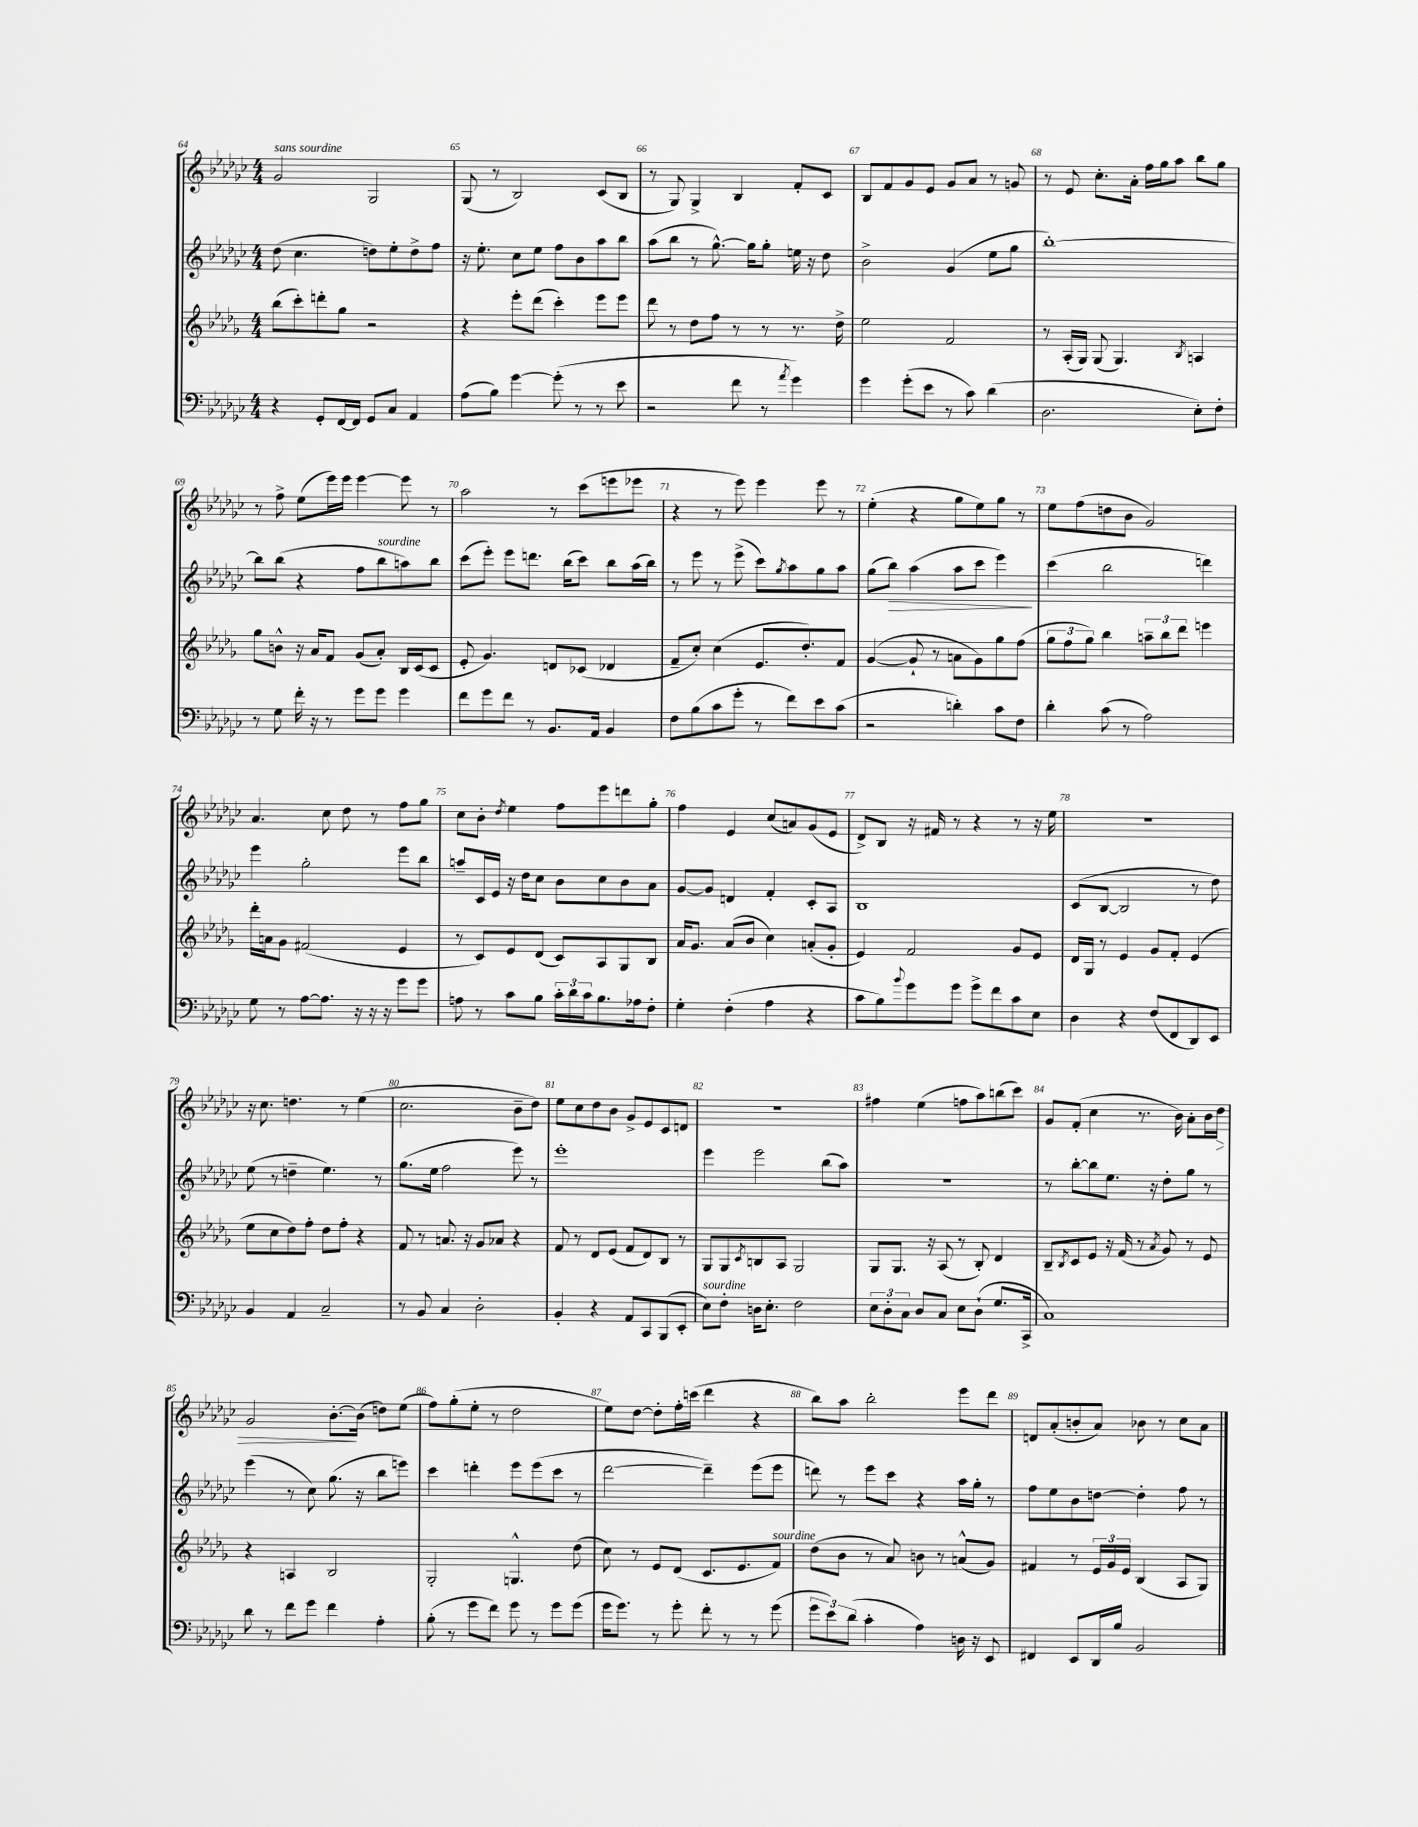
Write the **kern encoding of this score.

**kern	**kern	**kern	**dynam	**kern	**dynam
*part4	*part3	*part2	*part2	*part1	*part1
*staff4	*staff3	*staff2	*staff2	*staff1	*staff1
*clefF4	*clefG2	*clefG2	*	*clefG2	*
*k[b-e-a-d-g-c-]	*k[b-e-a-d-g-]	*k[b-e-a-d-g-c-]	*	*k[b-e-a-d-g-c-]	*
*M4/4	*M4/4	*M4/4	*	*M4/4	*
=64	=64	=64	=64	=64	=64
!	!	!	!	!LO:TX:a:i:t=sans sourdine	!
4r	(8bb-\L	(8dd-\	.	2g-/	.
.	8ccc'\)	4.cc-\	.	.	.
8GG-'/L	8dddn'\	.	.	.	.
[16FF/L	8gg-\J	.	.	.	.
16FF/JJ]	.	.	.	.	.
8GG-/L	2r	8ddn\L)	.	2G-/	.
8C-/J	.	8ee-'\	.	.	.
4AA-/	.	8dd^\	.	.	.
.	.	8ff\J	.	.	.
=65	=65	=65	=65	=65	=65
(8A-\L	4r	16r	.	(8G-/	.
.	.	8.ee-'\	.	.	.
8B-\J)	.	.	.	8r	.
[4g-\	8eee-'\L	8cc-\L	.	2B-/)	.
.	(8ddd-\J	8ee-\J	.	.	.
(8g-'\]	4ccc'\)	8ff\L	.	.	.
8r	.	8b-\	.	.	.
8r	8eee-\L	8aa-\	.	(8c-/L	.
8e-\	8eee-\J	8bb-\J	.	8B-/J	.
=66	=66	=66	=66	=66	=66
2r	8ddd-\	(8aa-\L	.	8r	.
.	8r	8bb-\J	.	8G-/)	.
.	8dd-\L	8r	.	4G-^/	.
.	8ff\J	[8.gg-^^\)	.	.	.
8f\	8r	.	.	4B-/	.
.	.	16gg-\KL]	.	.	.
8r	8r	8gg-'\J	.	.	.
8qa-/	.	.	.	.	.
4g-\)	8.r	16een\	.	8f'/L	.
.	.	16r	.	.	.
.	.	8dd-\	.	8c-/J	.
.	16dd-^\	.	.	.	.
=67	=67	=67	=67	=67	=67
4g-\	2ee-\	2b-^\	.	8B-/L	.
.	.	.	.	8f/	.
(8g-'\L	.	.	.	8g-/	.
8e-\J	.	.	.	8e-/J	.
8r	2f/	(4g-/	.	8g-/L	.
8c-\)	.	.	.	8a-/J	.
(4d-\	.	8ee-\L	.	8r	.
.	.	8gg-\J	.	8gn/	.
=68	=68	=68	=68	=68	=68
2.D-\	8r	[1bb-')	.	8r	.
.	(16A-'/LL	.	.	8e-/	.
.	16G-/JJ)	.	.	.	.
.	(8G-/	.	.	8.cc-'\L	.
.	4.G-/)	.	.	.	.
.	.	.	.	16a-'\Jk	.
.	.	.	.	16ff\LL	.
.	.	.	.	16gg-\J	.
.	.	.	.	8aa-\J	.
.	8qB-/	.	.	.	.
8E-'\L)	4An/	.	.	8bb-\L	.
8F'\J	.	.	.	8gg-\J	.
!!LO:LB:g=z
=69	=69	=69	=69	=69	=69
8r	8gg-\L	8bb-\L]	.	8r	.
8G-\	8bn^^\J	(8bb-\J	.	8ff^\	.
16f'\	16r	4r	.	(8ee-\L	.
16r	16a-/KL	.	.	.	.
8r	8f/J	.	.	16eee-\L)	.
.	.	.	.	16eee-\JJ	.
8g-\L	(8g-/L	8ff\L	.	[4eee-\	.
!	!	!LO:TX:a:i:t=sourdine	!	!	!
8g-\J	8a-'/J)	8bb-\	.	.	.
4g-\	16B-/LL	8aan\)	.	8eee-\]	.
.	(16c/J	.	.	.	.
.	8c/J	8bb-\J	.	8r	.
=70	=70	=70	=70	=70	=70
8f\L	8e-'/	(8ccc-\L	.	2aa-\	.
8g-\	4.g-/)	8eee-'\J)	.	.	.
8f\J	.	8eee-\L	.	.	.
8r	.	8.dddn\J	.	.	.
8.BB-/L	8dn/L	.	.	8r	.
.	.	(16bb-\KL	.	.	.
.	(8c-X/J	8ccc-\J)	.	(8ccc-\L	.
16AA-/Jk	.	.	.	.	.
4BB-/	4d-X/	8bb-\L	.	8eeen\	.
.	.	(16aa-\L	.	8eee-X\J	.
.	.	16bb-\JJ)	.	.	.
=71	=71	=71	=71	=71	=71
8F\L	8f~/L	8r	.	4r	.
(8B-\	8cc'/J)	8eee-\	.	.	.
8c-\	(4cc\	8r	.	8r	.
8g-'\J	.	(8eee-^\	.	8eee-\)	.
8r	8.e-/L	8ccc-\L)	.	4eee-\	.
.	.	8qgg-/	.	.	.
8f\L)	.	8aa-\	.	.	.
.	8.dd-'/)	.	.	.	.
8e-\	.	8gg-\	.	8eee-\	.
(8c-\J	8f/J	8aa-\J	.	8r	.
=72	=72	=72	=72	=72	=72
2r	([4g-/	(8gg-\L	.	(4ee-'\	.
!	!	!	!LO:HP:b	!	!
.	.	8bb-\J)	>	.	.
.	8g-`/]	(4aa-\	.	4r	.
.	8r	.	.	.	.
4dn'\)	8an\L	8aa-\L	.	8gg-\L	.
.	8g-\)	8ccc-\J	.	8ee-\)	.
8c-\L	8gg-\	4eee-\)	.	8gg-\J	.
8F\J	(8ff\J	.	.	8r	.
.	.	.	]	.	.
=73	=73	=73	=73	=73	=73
4d-'\	12gg-\L	(4ccc-\	.	8ee-\L	.
.	12ff\	.	.	.	.
.	.	.	.	(8ff\	.
.	12gg-\J)	.	.	.	.
(8c-\	4bb-\	2bb-\	.	8ddn\	.
8r	.	.	.	8b-\J	.
2A-\)	12aan~\L	.	.	2g-/)	.
.	12bb-\	.	.	.	.
.	12ddd-\J	.	.	.	.
.	4eeen\	4dddn\)	.	.	.
!!LO:LB:g=z
=74	=74	=74	=74	=74	=74
8G-\	16ddd-'\LL	4eee-\	.	4.a-/	.
.	16an\J	.	.	.	.
8r	8g-\J	.	.	.	.
[8A-\L	(2f#X/	2gg-'\	.	.	.
8.A-\J]	.	.	.	8cc-\	.
.	.	.	.	8dd-\	.
16r	.	.	.	.	.
16r	.	.	.	8r	.
16r	.	.	.	.	.
8g-\L	4e-/	8eee-\L	.	8ff\L	.
8g-\J	.	8bb-\J	.	8gg-\J	.
=75	=75	=75	=75	=75	=75
8An\	8r	8aan~/L	.	8cc-\L	.
8r	8c/L)	16c-/L	.	8b-'\J	.
.	.	16e-/JJ	.	.	.
.	.	.	.	8qdd-/	.
8c-\L	8e-/	16r	.	4ee-\	.
.	.	16dd-\KL	.	.	.
8B-\J	(8d-/J	8cc-\J	.	.	.
24c-'\LL	8c/L)	8b-\L	.	8ff\L	.
24d-\	.	.	.	.	.
24c-\J	.	.	.	.	.
8.B-\	8A-/	8cc-\	.	8eee-\	.
.	8G-/	8b-\	.	8dddn\	.
16A-X\k	.	.	.	.	.
8F'\J	8B-/J	8a-\J	.	8gg-'\J	.
=76	=76	=76	=76	=76	=76
4G-'\	16a-/KL	[8g-/L	.	4ff\	.
.	8.g-/J	.	.	.	.
.	.	8g-/J]	.	.	.
(4F'\	(8a-/L	4dn/	.	4e-/	.
.	8b-/J	.	.	.	.
4A-\	4cc\)	4f'/	.	(8cc-/L	.
.	.	.	.	8an/)	.
4r	(8an'/L	8c-'/L	.	(8g-/	.
.	8g-'/J	8A-/J	.	8e-/J	.
=77	=77	=77	=77	=77	=77
8c-\L	4e-/)	1B-	.	8d-^/L)	.
8B-\)	.	.	.	8B-/J	.
8qqb-/	.	.	.	.	.
8g-\	2f/	.	.	16r	.
.	.	.	.	16f#X/	.
8g-\J	.	.	.	8r	.
8g-^\L	.	.	.	4r	.
8f\	.	.	.	.	.
8c-\	8g-/L	.	.	8r	.
8E-\J	8e-/J	.	.	16r	.
.	.	.	.	16ee-\	.
=78	=78	=78	=78	=78	=78
4D-\	16d-/LL	(8c-/L	.	1r	.
.	16G-/JJ	.	.	.	.
.	8r	[8B-/J	.	.	.
4r	4e-/	2B-/]	.	.	.
(8F/L	8g-/L	.	.	.	.
8FF/	8f'/J	.	.	.	.
8DD-/)	(4e-/	8r	.	.	.
8EE-/J	.	8dd-\)	.	.	.
!!LO:LB:g=z
=79	=79	=79	=79	=79	=79
4BB-/	8ee-\L	(8ee-\	.	16r	.
.	.	.	.	8.cc-\	.
.	8cc\	8r	.	.	.
4AA-/	8dd-\)	4ddn~\	.	4.ddn\	.
.	8ff'\J	.	.	.	.
2C-~/	8dd-\L	4.ee-\)	.	.	.
.	8ff'\J	.	.	8r	.
.	4r	.	.	(4ee-\	.
.	.	8r	.	.	.
=80	=80	=80	=80	=80	=80
8r	8f/	(8.gg-\L	.	2.cc-\	.
8BB-/	8r	.	.	.	.
.	.	16ee-\Jk	.	.	.
4C-/	8.an/	2ff\	.	.	.
.	16r	.	.	.	.
2D-'\	8g-/L	.	.	.	.
.	8a-X/J	.	.	.	.
.	4r	8eee-\)	.	8b-~\L	.
.	.	8r	.	8dd-\J)	.
=81	=81	=81	=81	=81	=81
4BB-'/	8f/	1eee-'	.	8ee-\L	.
.	8r	.	.	8cc-\	.
4r	8d-/L	.	.	8dd-\	.
.	(8e-/J	.	.	8b-\J	.
8AA-/L	8f/L	.	.	8g-^/L	.
8CC-/	8d-/)	.	.	8e-/	.
(8BBB-/	8B-/J	.	.	8c-/	.
8EE-'/J	8r	.	.	8dn/J	.
=82	=82	=82	=82	=82	=82
!LO:TX:a:i:t=sourdine	!	!	!	!	!
8E-\L)	8G-/L	4eee-\	.	1r	.
8F'\J	8G-/	.	.	.	.
.	8qc/	.	.	.	.
16Dn\KL	8Bn/	2eee-\	.	.	.
8.E-'\J	.	.	.	.	.
.	8A-/J	.	.	.	.
2F\	2G-/	.	.	.	.
.	.	(8bb-\L	.	.	.
.	.	8aa-\J)	.	.	.
=83	=83	=83	=83	=83	=83
12E-\L	8G-/L	1r	.	4ff#X\	.
12D-'\	.	.	.	.	.
.	8.G-/J	.	.	.	.
12C-\J	.	.	.	.	.
8D-/L	.	.	.	(4ee-\	.
.	16r	.	.	.	.
8C-/J	(8A-/	.	.	.	.
8E-\L	8r	.	.	8ffn\L	.
(8D-`\J	8B-'/)	.	.	8aa-\)	.
8.G-/L	4d-/	.	.	(8bbn\	.
.	.	.	.	8ccc-\J)	.
16CC-^/Jk	.	.	.	.	.
=84	=84	=84	=84	=84	=84
1C-)	8B-~/L	8r	.	8g-/L	.
.	8qB-/	.	.	.	.
.	8c/	[8bb-'\L	.	(8f'/J	.
.	8e-/J	8bb-\]	.	4cc-\	.
.	16r	8.ee-\J	.	.	.
.	(16f/	.	.	.	.
.	8r	.	.	8.r	.
.	.	16r	.	.	.
.	8qa-/	.	.	.	.
.	8g-/)	8dd-'\L	.	.	.
.	.	.	.	16b-\)	.
.	8r	8gg-\J	.	8a-'\L	.
.	8e-/	8r	.	16b-\L	.
!	!	!	!	!	!LO:HP:b
.	.	.	.	16dd-\JJ	>
!!LO:LB:g=z
=85	=85	=85	=85	=85	=85
8d-\	4r	(4eee-\	.	2g-/	.
8r	.	.	.	.	.
8f\L	4An/	8r	.	.	.
8g-\J	.	8cc-\)	.	.	.
4f\	2B-/	(8.gg-\	.	[8.b-'\L	.
.	.	16r	.	(16b-\Jk]	]
4A-'\	.	8bb-\L	.	8ddn\L)	.
.	.	8eeen\J)	.	(8ee-\J	.
=86	=86	=86	=86	=86	=86
(8B-'\	2G-'/	4ccc-\	.	8ff\L)	.
8r	.	.	.	(8gg-'\	.
8g-\L	.	4dddn'\	.	8ee-'\J	.
8f\J)	.	.	.	8r	.
8g-\	4.Gn^^/	8eee-\L	.	2dd-\	.
8r	.	(8eee-\	.	.	.
8g-\L	.	8ccc-\J	.	.	.
(8g-\J	(8dd-\	8r	.	.	.
=87	=87	=87	=87	=87	=87
16g-\KL	8cc\)	[2ddd-\	.	8ee-\L)	.
8.g-\J)	.	.	.	.	.
.	8r	.	.	[8dd-\J	.
8r	8e-/L	.	.	8dd-'\L]	.
8g-'\	(8d-/J	.	.	16ff'\L	.
.	.	.	.	(16cccn\JJ	.
8f'\	8.c/L	4ddd-~\])	.	4ddd-\	.
8r	.	.	.	.	.
.	8.e-/	.	.	.	.
8r	.	(8eee-\L	.	4r	.
!	!LO:TX:a:i:t=sourdine	!	!	!	!
(8g-\	8f/J)	8eee-\J	.	.	.
=88	=88	=88	=88	=88	=88
12g-\L	(8dd-\L	8dddn\)	.	8bb-\L)	.
12e-\)	.	.	.	.	.
.	8b-\J	8r	.	8aa-\J	.
(12d-\J	.	.	.	.	.
4c-'\	8r	8eee-\L	.	2bb-'\	.
.	8a-/)	8ccc-\J	.	.	.
4A-\)	8bn\	4r	.	.	.
.	8r	.	.	.	.
16Dn\	(8an^^/L	16aa-\LL	.	8eee-\L	.
16r	.	16gg-'\JJ	.	.	.
8EE-/	8g-/J)	8r	.	8ddd-\J	.
=89	=89	=89	=89	=89	=89
4FF#X/	4f#X/	8ff\L	.	8dn/L	.
.	.	8ee-\	.	(8a-'/	.
8EE-/L	8r	8b-\	.	8bn'/	.
16DD-/L	24e-/LL	[8ddn\J	.	8a-/J)	.
.	24g-/	.	.	.	.
16B-/JJ	.	.	.	.	.
.	24e-/JJ	.	.	.	.
2BB-/	(4B-/	4dd'\]	.	8b-X\	.
.	.	.	.	8r	.
.	8A-/L	8ff\	.	8cc-\L	.
.	8G-/J)	8r	.	8a-\J	.
==	==	==	==	==	==
*-	*-	*-	*-	*-	*-
